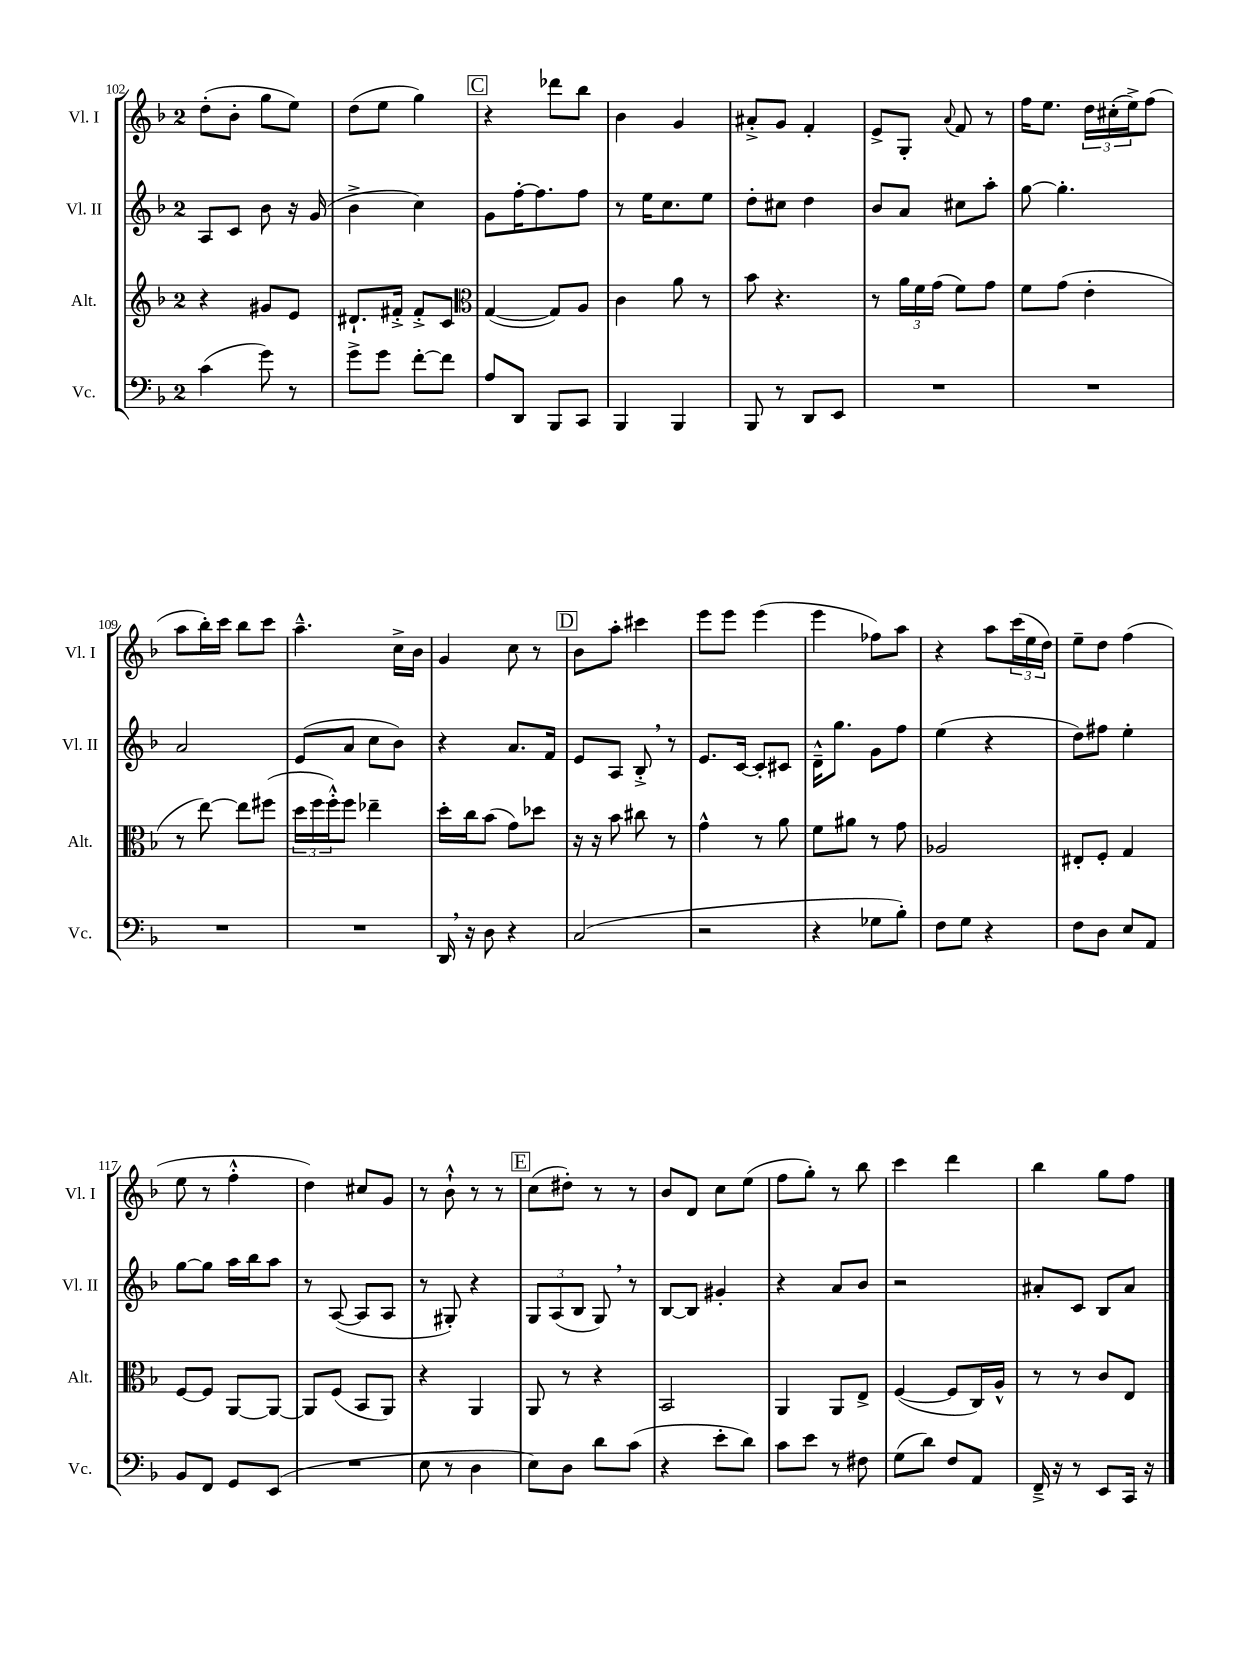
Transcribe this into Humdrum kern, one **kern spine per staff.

**kern	**kern	**kern	**kern
*part4	*part3	*part2	*part1
*staff4	*staff3	*staff2	*staff1
*I"Vc.	*I"Alt.	*I"Vl. II	*I"Vl. I
*I'Vc.	*I'Alt.	*I'Vl. II	*I'Vl. I
*clefF4	*clefG2	*clefG2	*clefG2
*k[b-]	*k[b-]	*k[b-]	*k[b-]
*M2/4	*M2/4	*M2/4	*M2/4
=102	=102	=102	=102
(4c\	4r	8A/L	(8dd'\L
.	.	8c/J	8b-'\J
8g\)	8g#X/L	8b-\	8gg\L
8r	8e/J	16r	8ee\J)
.	.	(16g/	.
=103	=103	=103	=103
8g^\L	8.d#X`/L	4b-^\	(8dd\L
8g\J	.	.	8ee\J
.	16f#X'^/Jk	.	.
[8f'\L	8f#'^/L	4cc\)	4gg\)
8f\J]	8c/J	.	.
!!LO:REH:place=s1:t=C
=104	=104	=104	=104
*	*clefC3	*	*
8A/L	([4G/	8g\L	4r
8DD/J	.	[16ff'\K	.
.	.	8.ff\]	.
8BBB-/L	8G/L])	.	8ddd-X\L
8CC/J	8A/J	8ff\J	8bb-\J
=105	=105	=105	=105
4BBB-/	4c\	8r	4b-\
.	.	16ee\KL	.
.	.	8.cc\	.
4BBB-/	8a\	.	4g/
.	8r	8ee\J	.
=106	=106	=106	=106
8BBB-/	8b-\	8dd'\L	8a#X'^/L
8r	4.r	8cc#X\J	8g/J
8DD/L	.	4dd\	4f'/
8EE/J	.	.	.
=107	=107	=107	=107
2r	8r	8b-/L	8e^/L
.	24a\LL	8a/J	8G'/J
.	24f\	.	.
.	(24g\JJ	.	.
.	.	.	8qqa/
.	8f\L)	8cc#X\L	8f/
.	8g\J	8aa'\J	8r
=108	=108	=108	=108
2r	8f\L	[8gg\	16ff\KL
.	.	.	8.ee\J
.	(8g\J	4.gg'\]	.
.	4e'\	.	24dd\LL
.	.	.	(24cc#X'\
.	.	.	24ee^\J)
.	.	.	(8ff\J
!!LO:LB:g=z
=109	=109	=109	=109
2r	8r	2a/	8aa\L
.	[8ee\)	.	16bb-'\L)
.	.	.	16ccc\JJ
.	8ee\L]	.	8bb-\L
.	(8ff#X\J	.	8ccc\J
=110	=110	=110	=110
2r	24dd\LL	(8e/L	4.aa~^^\
.	24ff\	.	.
.	24ff'^^\J)	.	.
.	8ff\J	8a/J	.
.	4ee-X~\	8cc\L	.
.	.	8b-\J)	16cc^\LL
.	.	.	16b-\JJ
=111	=111	=111	=111
16DD,/	16dd'\LL	4r	4g/
16r	16cc\J	.	.
8D\	(8b-\J	.	.
4r	8g\L)	8.a/L	8cc\
.	8dd-X\J	.	8r
.	.	16f/Jk	.
!!LO:REH:place=s1:t=D
=112	=112	=112	=112
(2C/	16r	8e/L	8b-\L
.	16r	.	.
.	8b-\	8A/J	8aa'\J
.	8cc#X\	8B-'^,/	4ccc#X\
.	8r	8r	.
=113	=113	=113	=113
2r	4g^^\	8.e/L	8eee\L
.	.	.	8eee\J
.	.	[16c/Jk	.
.	8r	8c'/L]	(4eee\
.	8a\	8c#X/J	.
=114	=114	=114	=114
4r	8f\L	16d~^^\KL	4eee\
.	.	8.gg\J	.
.	8a#X\J	.	.
8G-X\L	8r	8g\L	8ff-X\L)
8B-'\J)	8g\	8ff\J	8aa\J
=115	=115	=115	=115
8F\L	2A-X/	(4ee\	4r
8G\J	.	.	.
4r	.	4r	8aa\L
.	.	.	(24ccc\L
.	.	.	24ee\
.	.	.	24dd\JJ)
=116	=116	=116	=116
8F\L	8E#X'/L	8dd\L)	8ee~\L
8D\J	8F'/J	8ff#X\J	8dd\J
8E/L	4G/	4ee'\	(4ff\
8AA/J	.	.	.
!!LO:LB:g=z
=117	=117	=117	=117
8BB-/L	[8F/L	[8gg\L	8ee\
8FF/J	8F/J]	8gg\J]	8r
8GG/L	[8AA/L	16aa\LL	4ff'^^\
.	.	16bb-\J	.
(8EE/J	8AA/J_	8aa\J	.
=118	=118	=118	=118
2r	8AA/L]	8r	4dd\)
.	(8F/J	([8A/	.
.	8BB-/L	8A/L]	8cc#X/L
.	8AA/J)	8A/J	8g/J
=119	=119	=119	=119
8E\	4r	8r	8r
8r	.	8G#X'/)	8b-`^^\
4D\	4AA/	4r	8r
.	.	.	8r
!!LO:REH:place=s1:t=E
=120	=120	=120	=120
8E\L)	8AA/	12G/L	(8cc\L
.	.	(12A/	.
8D\J	8r	.	8dd#X'\J)
.	.	12B-/J	.
8d\L	4r	8G,/)	8r
(8c\J	.	8r	8r
=121	=121	=121	=121
4r	2BB-/	[8B-/L	8b-/L
.	.	8B-/J]	8d/J
8e'\L	.	4g#X'/	8cc\L
8d\J)	.	.	(8ee\J
=122	=122	=122	=122
8c\L	4AA/	4r	8ff\L
8e\J	.	.	8gg'\J)
8r	8AA/L	8a/L	8r
8F#X\	8E^/J	8b-/J	8bb-\
=123	=123	=123	=123
(8G\L	([4F/	2r	4ccc\
8d\J)	.	.	.
8F/L	8F/L]	.	4ddd\
8AA/J	16C/L)	.	.
.	16A^^/JJ	.	.
=124	=124	=124	=124
16FF~^/	8r	8a#X'/L	4bb-\
16r	.	.	.
8r	8r	8c/J	.
8EE/L	8c/L	8B-/L	8gg\L
16CC/Jk	8E/J	8a#/J	8ff\J
16r	.	.	.
==	==	==	==
*-	*-	*-	*-
